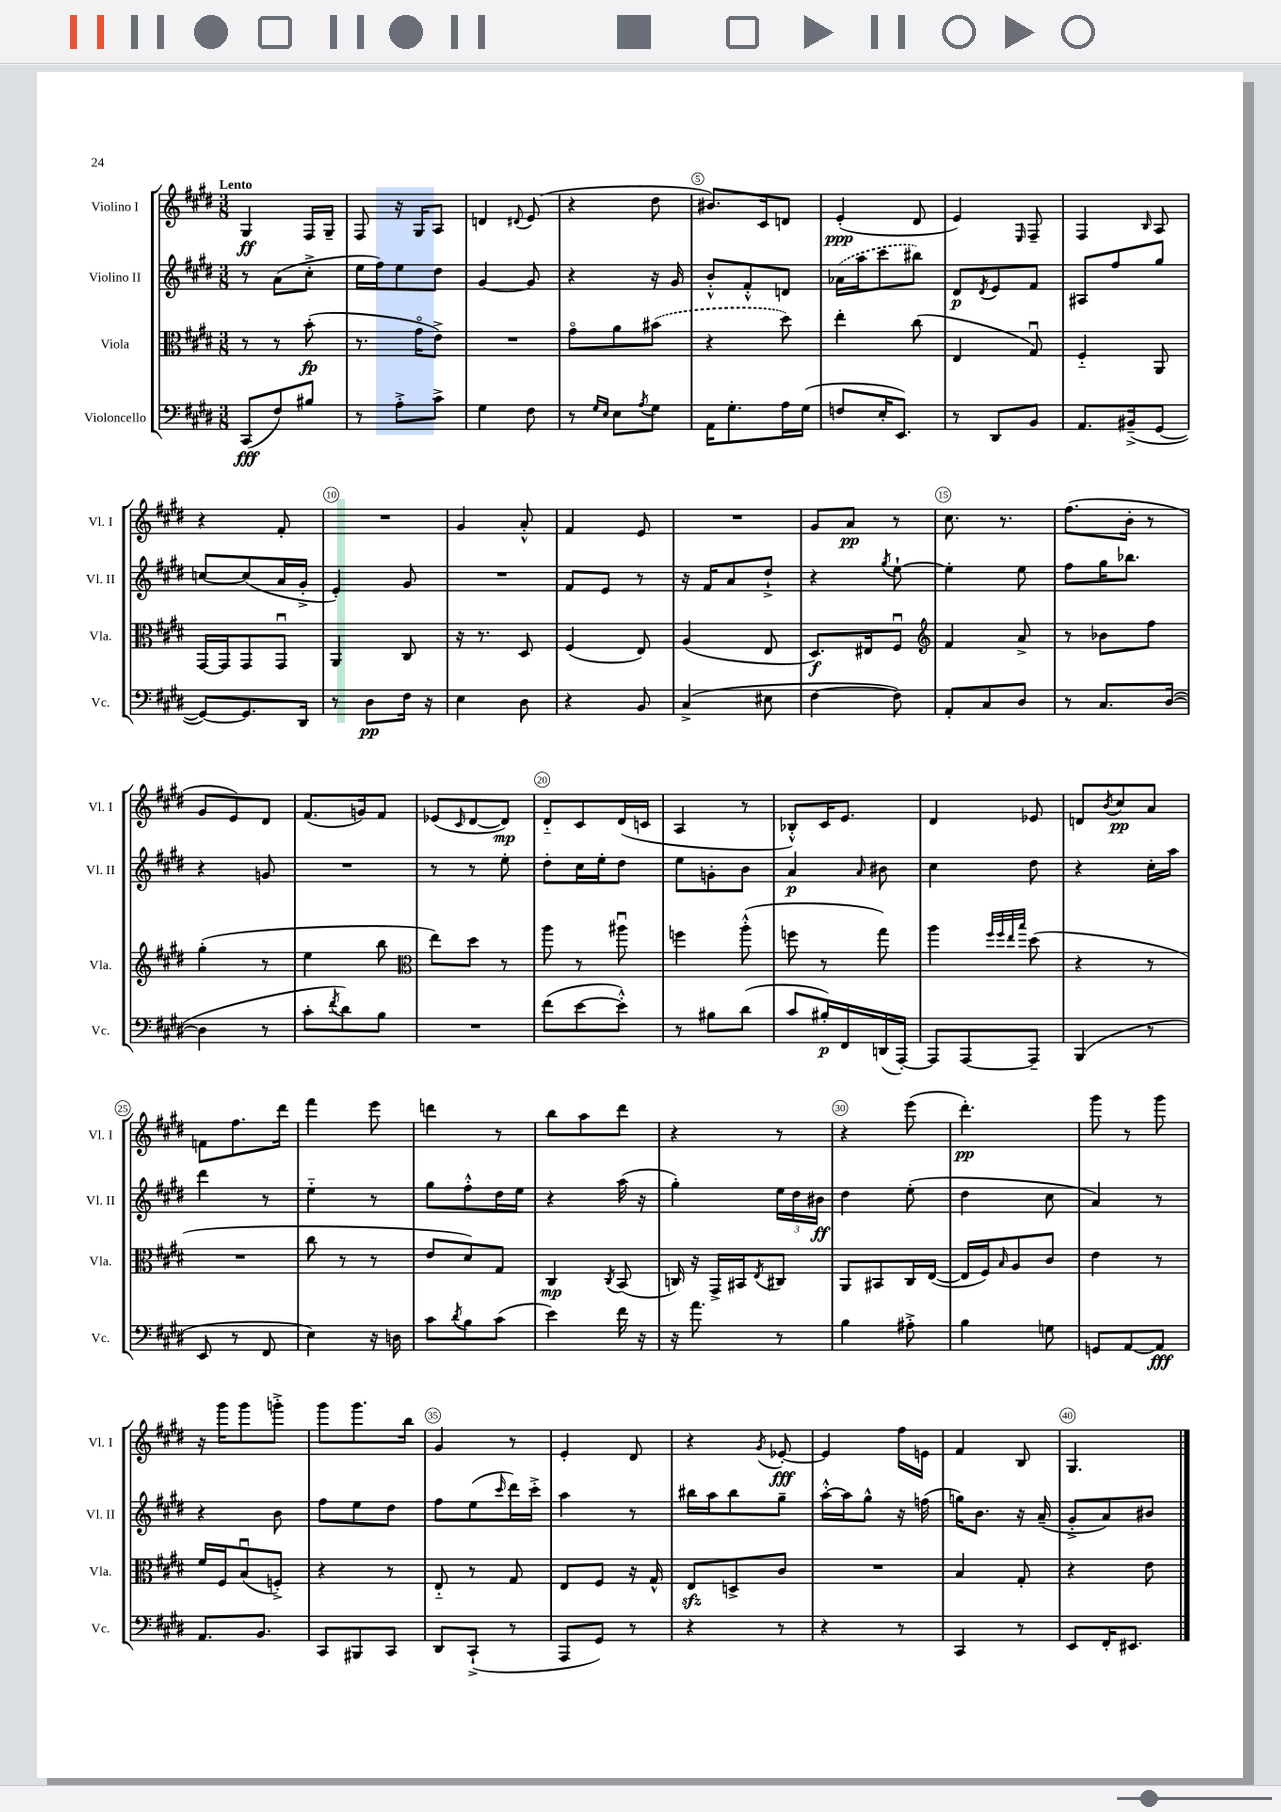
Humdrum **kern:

**kern	**dynam	**kern	**dynam	**kern	**dynam	**kern	**dynam
*part4	*part4	*part3	*part3	*part2	*part2	*part1	*part1
*staff4	*staff4	*staff3	*staff3	*staff2	*staff2	*staff1	*staff1
*I"Violoncello	*	*I"Viola	*	*I"Violino II	*	*I"Violino I	*
*I'Vc.	*	*I'Vla.	*	*I'Vl. II	*	*I'Vl. I	*
*clefF4	*	*clefC3	*	*clefG2	*	*clefG2	*
*k[f#c#g#d#]	*	*k[f#c#g#d#]	*	*k[f#c#g#d#]	*	*k[f#c#g#d#]	*
*M3/8	*	*M3/8	*	*M3/8	*	*M3/8	*
=1	=1	=1	=1	=1	=1	=1	=1
!	!	!	!	!	!	!LO:TX:a:B:t=Lento	!
(8CC#/L	fff	8r	.	8r	.	4G#/	ff
8F#/)	.	8r	.	(8a\L	.	.	.
8B#X/J	.	(8b'\	fp	8cc#'^\J	.	16F#/LL	.
.	.	.	.	.	.	16G#~/JJ	.
=2	=2	=2	=2	=2	=2	=2	=2
8r	.	8.r	.	16ee\LL	.	8F#/	.
.	.	.	.	16ff#\J)	.	.	.
8A'^\L	.	.	.	8ee\	.	16r	.
.	.	16g#\KL	.	.	.	16G#/KL	.
8c#^\J	.	8e^\J)	.	8dd#\J	.	8A/J	.
=3	=3	=3	=3	=3	=3	=3	=3
4G#\	.	4.r	.	[4g#/	.	4dn/	.
.	.	.	.	.	.	8qqd#X/	.
8F#\	.	.	.	8g#/]	.	(8e/	.
=4	=4	=4	=4	=4	=4	=4	=4
8r	.	8g#\L	.	4r	.	4r	.
16qqG#/LL	.	.	.	.	.	.	.
16qqE/JJ	.	.	.	.	.	.	.
8E\L	.	8a\	.	.	.	.	.
8qA/	.	.	.	.	.	.	.
8G#\J	.	(8b#X\J	.	16r	.	8dd#\	.
.	.	.	.	16g#/	.	.	.
=5	=5	=5	=5	=5	=5	=5	=5
16AA\KL	.	4r	.	8b'^^/L	.	8.b#X/L)	.
8.G#'\	.	.	.	.	.	.	.
.	.	.	.	8f#'^^/	.	.	.
.	.	.	.	.	.	16c#/k	.
16A\L	.	8dd#\)	.	8dn/J	.	8dn/J	.
(16G#\JJ	.	.	.	.	.	.	.
=6	=6	=6	=6	=6	=6	=6	=6
8Fn/L	.	4ee'\	.	(16a-X\LL	.	(4e'/	ppp
.	.	.	.	16aa\J	.	.	.
16E'/K	.	.	.	8ccc#\	.	.	.
8.EE/J)	.	.	.	.	.	.	.
.	.	(8cc#\	.	8bb#X\J)	.	8d#/	.
=7	=7	=7	=7	=7	=7	=7	=7
8r	.	4E/	.	8d#/L	p	4e/)	.
.	.	.	.	8qd#/	.	.	.
8DD#/L	.	.	.	8e/	.	.	.
.	.	.	.	.	.	16qqE/	.
8BB/J	.	8G#u/)	.	8f#/J	.	8F#~/	.
=8	=8	=8	=8	=8	=8	=8	=8
8.AA/L	.	4F#/	.	8A#X/L	.	4F#/	.
.	.	.	.	8ff#/	.	.	.
(16BB#X~^/k	.	.	.	.	.	.	.
.	.	.	.	.	.	16qqB/	.
[8GG#/J	.	8AA/	.	8gg#/J	.	8A/	.
!!LO:LB:g=z
=9	=9	=9	=9	=9	=9	=9	=9
8GG#/L_)	.	[16GG#/LL	.	[8ccn/L	.	4r	.
.	.	16GG#/J]	.	.	.	.	.
8.GG#/]	.	8GG#/	.	(8cc/]	.	.	.
.	.	8GG#u/J	.	16a/L	.	8f#'/	.
16DD#/Jk	.	.	.	16g#'^/JJ	.	.	.
=10	=10	=10	=10	=10	=10	=10	=10
8r	.	4AA/	.	4e'/)	.	4.r	.
8D#\L	pp	.	.	.	.	.	.
16F#\Jk	.	8C#/	.	8g#/	.	.	.
16r	.	.	.	.	.	.	.
=11	=11	=11	=11	=11	=11	=11	=11
4E\	.	16r	.	4.r	.	4g#/	.
.	.	8.r	.	.	.	.	.
8D#\	.	8D#/	.	.	.	8a'^^/	.
=12	=12	=12	=12	=12	=12	=12	=12
4r	.	(4F#/	.	8f#/L	.	4f#/	.
.	.	.	.	8e/J	.	.	.
8BB/	.	8E/)	.	8r	.	8e/	.
=13	=13	=13	=13	=13	=13	=13	=13
(4C#^/	.	(4A/	.	16r	.	4.r	.
.	.	.	.	16f#/KL	.	.	.
.	.	.	.	8a/	.	.	.
8E#X\	.	8E/	.	8dd#`^/J	.	.	.
=14	=14	=14	=14	=14	=14	=14	=14
[4F#\	.	8.D#/L)	f	4r	.	8g#/L	.
.	.	.	.	.	.	8a/J	pp
.	.	16E#X/k	.	.	.	.	.
.	.	.	.	8qgg#/	.	.	.
8F#\])	.	8F#u/J	.	[8ee`\	.	8r	.
=15	=15	=15	=15	=15	=15	=15	=15
*	*	*clefG2	*	*	*	*	*
8AA'/L	.	4f#/	.	4ee'\]	.	8.cc#\	.
8C#/	.	.	.	.	.	.	.
.	.	.	.	.	.	8.r	.
8D#/J	.	8a^/	.	8ee\	.	.	.
=16	=16	=16	=16	=16	=16	=16	=16
8r	.	8r	.	8ff#\L	.	(8.ff#\L	.
8.C#/L	.	8b-X\L	.	16gg#\K	.	.	.
.	.	.	.	8.bb-X\J	.	16b'\Jk	.
.	.	8ff#\J	.	.	.	8r	.
([16D#/Jk	.	.	.	.	.	.	.
!!LO:LB:g=z
=17	=17	=17	=17	=17	=17	=17	=17
4D#\]	.	(4gg#'\	.	4r	.	8g#/L	.
.	.	.	.	.	.	8e/)	.
8r	.	8r	.	8gn/	.	8d#/J	.
=18	=18	=18	=18	=18	=18	=18	=18
8c#'\L	.	4ee\	.	4.r	.	(8.f#/L	.
8qf#/	.	.	.	.	.	.	.
8d#\)	.	.	.	.	.	.	.
.	.	.	.	.	.	16gn/k)	.
8B\J	.	8bb\	.	.	.	8f#/J	.
=19	=19	=19	=19	=19	=19	=19	=19
*	*	*clefC3	*	*	*	*	*
4.r	.	8ee\L)	.	8r	.	(8e-X/L	.
.	.	.	.	.	.	16qqc#/	.
.	.	8dd#\J	.	8r	.	[8d#/	.
.	.	8r	.	8ee'\	.	8d#/J])	mp
=20	=20	=20	=20	=20	=20	=20	=20
(8f#\L	.	8aa\	.	8dd#'\L	.	8d#/L	.
[8e\	.	8r	.	16cc#\L	.	8c#/	.
.	.	.	.	16ee'\J	.	.	.
8e'^^\J])	.	8aa#Xu\	.	8dd#\J	.	(16d#/L	.
.	.	.	.	.	.	16cn/JJ	.
=21	=21	=21	=21	=21	=21	=21	=21
8r	.	4ffn\	.	8ee\L	.	4A/	.
8B#X\L	.	.	.	8gn'\	.	.	.
(8d#\J	.	(8aa'^^\	.	8b\J	.	8r	.
=22	=22	=22	=22	=22	=22	=22	=22
8c#/L	.	8ffn\	.	4a/	p	8B-X'^^/L)	.
16B#X'/L)	p	8r	.	.	.	16c#/K	.
16FF#/	.	.	.	.	.	8.e/J	.
.	.	.	.	16qqa/	.	.	.
(16DDn/	.	8gg#\)	.	8b#X\	.	.	.
[16AAA'/JJ)	.	.	.	.	.	.	.
=23	=23	=23	=23	=23	=23	=23	=23
8AAA/L]	.	4aa\	.	4cc#\	.	4d#/	.
[8AAA/	.	.	.	.	.	.	.
.	.	32qqff#/LLL	.	.	.	.	.
.	.	32qqff#/	.	.	.	.	.
.	.	32qqee/	.	.	.	.	.
.	.	32qqbb/JJJ	.	.	.	.	.
8AAA~/J]	.	(8dd#\	.	8dd#\	.	8e-X/	.
=24	=24	=24	=24	=24	=24	=24	=24
(4BBB/	.	4r	.	4r	.	8dn/L	.
.	.	.	.	.	.	8qb/	.
.	.	.	.	.	.	8cc#/	pp
8r	.	8r	.	16cc#'\LL	.	8a/J	.
.	.	.	.	16aa\JJ	.	.	.
!!LO:LB:g=z
=25	=25	=25	=25	=25	=25	=25	=25
8EE/	.	4.r	.	4ddd#\	.	8fn\L	.
8r	.	.	.	.	.	8.ff#\	.
8FF#/	.	.	.	8r	.	.	.
.	.	.	.	.	.	16ddd#\Jk	.
=26	=26	=26	=26	=26	=26	=26	=26
4E\)	.	8cc#\	.	4ee\	.	4fff#\	.
.	.	8r	.	.	.	.	.
16r	.	8r	.	8r	.	8eee\	.
16Dn\	.	.	.	.	.	.	.
=27	=27	=27	=27	=27	=27	=27	=27
8c#\L	.	8e/L	.	8gg#\L	.	4dddn\	.
8qd#/	.	.	.	.	.	.	.
8B\	.	8d#/)	.	8ff#'^^\	.	.	.
(8c#\J	.	8G#/J	.	16dd#\L	.	8r	.
.	.	.	.	16ee\JJ	.	.	.
=28	=28	=28	=28	=28	=28	=28	=28
4e\)	.	4C#/	mp	4r	.	8bb\L	.
.	.	.	.	.	.	8aa\	.
.	.	8qC#/	.	.	.	.	.
16f#\	.	(8BB/	.	(16aa\	.	8ddd#\J	.
16r	.	.	.	16r	.	.	.
=29	=29	=29	=29	=29	=29	=29	=29
16r	.	16Cn/)	.	4gg#'\)	.	4r	.
8.a\	.	16r	.	.	.	.	.
.	.	16GG#^/LL	.	.	.	.	.
.	.	16BB#X/J	.	.	.	.	.
.	.	8qE/	.	.	.	.	.
8r	.	8C#X/J	.	24ee\LL	.	8r	.
.	.	.	.	24dd#\	.	.	.
.	.	.	.	24b#X\JJ	ff	.	.
=30	=30	=30	=30	=30	=30	=30	=30
4B\	.	8AA/L	.	4dd#\	.	4r	.
.	.	8BB#X/	.	.	.	.	.
8A#X'^\	.	16C#/L	.	(8ee'\	.	(8eee\	.
.	.	([16E/JJ	.	.	.	.	.
=31	=31	=31	=31	=31	=31	=31	=31
4B\	.	16E/LL]	.	4dd#\	.	4.ddd#'\)	pp
.	.	16F#/J)	.	.	.	.	.
.	.	16qqB/	.	.	.	.	.
.	.	8A/	.	.	.	.	.
8Gn\	.	8c#/J	.	8cc#\	.	.	.
=32	=32	=32	=32	=32	=32	=32	=32
8GGn/L	.	4e\	.	4a/)	.	8ggg#\	.
[8AA/	.	.	.	.	.	8r	.
8AA/J]	fff	8r	.	8r	.	8ggg#\	.
!!LO:LB:g=z
=33	=33	=33	=33	=33	=33	=33	=33
8.AA/L	.	16f#/LL	.	4r	.	16r	.
.	.	16F#/J	.	.	.	16ggg#\KL	.
.	.	(8Bu/	.	.	.	8ggg#\	.
8.BB/J	.	.	.	.	.	.	.
.	.	8Fn'^/J)	.	8b\	.	8gggn'^\J	.
=34	=34	=34	=34	=34	=34	=34	=34
8CC#/L	.	4r	.	8ff#\L	.	8ggg#\L	.
8BBB#X/	.	.	.	8ee\	.	8.ggg#\	.
8CC#/J	.	8r	.	8dd#\J	.	.	.
.	.	.	.	.	.	16bb\Jk	.
=35	=35	=35	=35	=35	=35	=35	=35
8DD#/L	.	8E/	.	8ff#\L	.	4g#/	.
(8CC#`^/J	.	8r	.	(8ee\	.	.	.
.	.	.	.	16qqccc#/	.	.	.
8r	.	8G#/	.	16ddd#\L)	.	8r	.
.	.	.	.	16ccc#'^\JJ	.	.	.
=36	=36	=36	=36	=36	=36	=36	=36
8AAA/L	.	8E/L	.	4aa\	.	4e'/	.
8GG#/J)	.	8F#/J	.	.	.	.	.
8r	.	16r	.	8r	.	8d#/	.
.	.	16G#^^/	.	.	.	.	.
=37	=37	=37	=37	=37	=37	=37	=37
4r	.	8Ezz/L	.	16bb#X\LL	.	4r	.
.	.	.	.	16aa\J	.	.	.
.	.	8Dn^/	.	8bb#\	.	.	.
.	.	.	.	.	.	8qg#/	.
8r	.	8c#/J	.	8gg#~\J	.	[8e-X'/	fff
=38	=38	=38	=38	=38	=38	=38	=38
4r	.	4.r	.	[16aa'^^\LL	.	4e-/]	.
.	.	.	.	16aa\J]	.	.	.
.	.	.	.	8gg#^^\J	.	.	.
8r	.	.	.	16r	.	16ff#\LL	.
.	.	.	.	(16ffn\	.	16en\JJ	.
=39	=39	=39	=39	=39	=39	=39	=39
4CC#/	.	4B/	.	16ggn\KL)	.	4f#/	.
.	.	.	.	8.b\J	.	.	.
8r	.	8G#'/	.	16r	.	8B/	.
.	.	.	.	(16a~/	.	.	.
=40	=40	=40	=40	=40	=40	=40	=40
8EE/L	.	4r	.	8g#'^/L	.	4.G#/	.
16FF#'/K	.	.	.	8a/)	.	.	.
8.EE#X/J	.	.	.	.	.	.	.
.	.	8e\	.	8b#X/J	.	.	.
==	==	==	==	==	==	==	==
*-	*-	*-	*-	*-	*-	*-	*-
